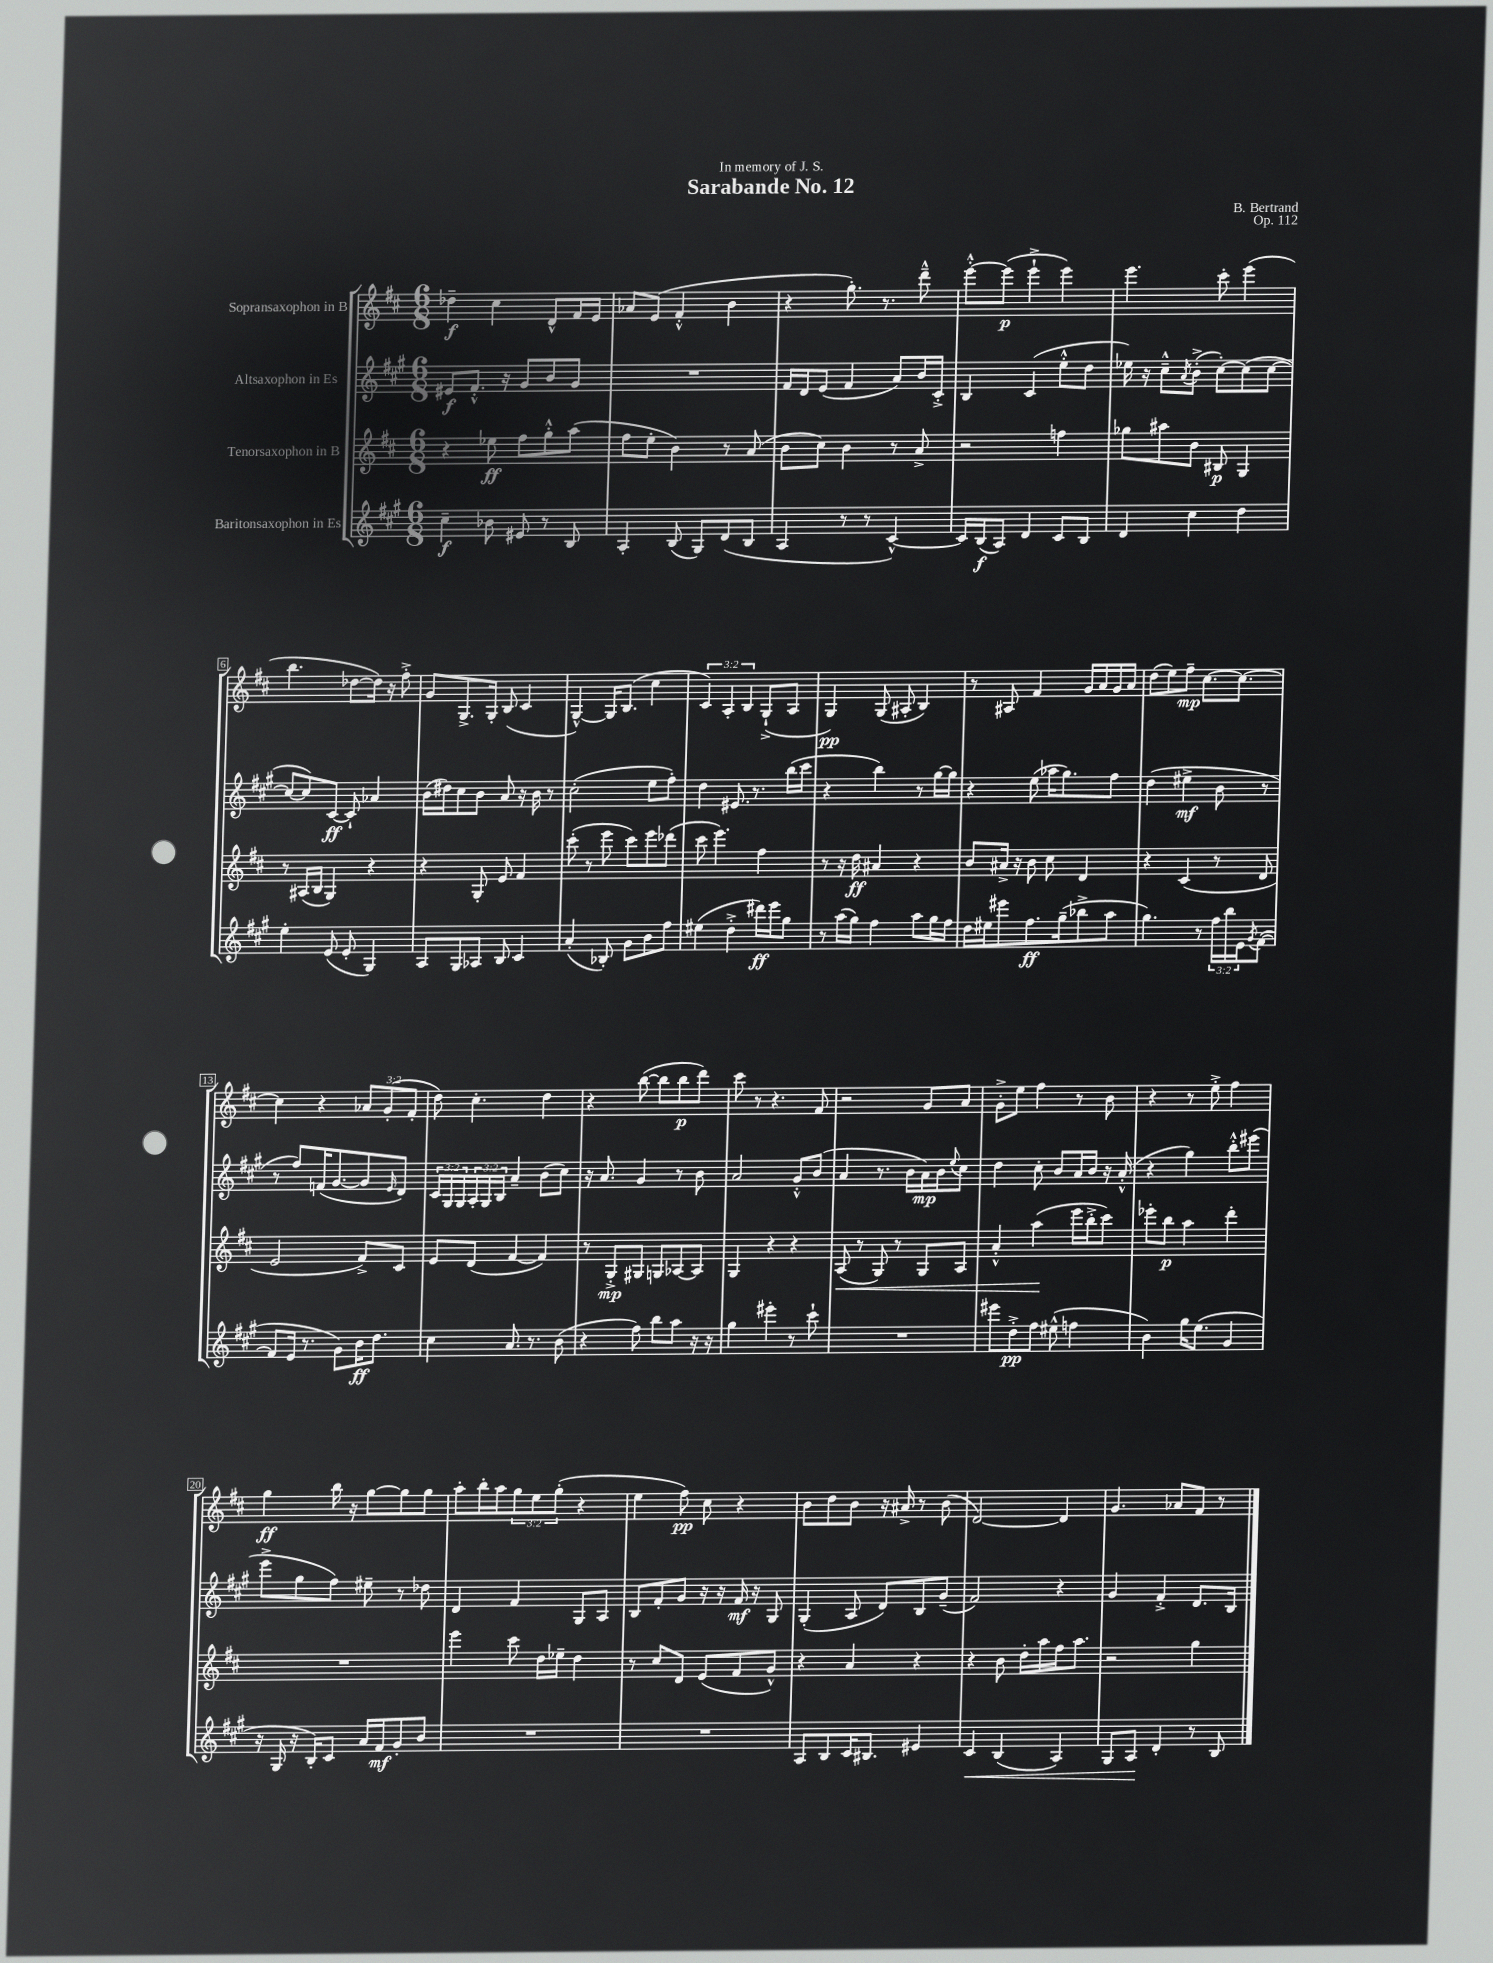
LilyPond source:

\header { title = "Sarabande No. 12" composer = "B. Bertrand" dedication = "In memory of J. S." opus = "Op. 112" }
<<
\new StaffGroup <<
\new Staff = "s0" \with { instrumentName = "Sopransaxophon in B" } {
    \clef treble \key d \major \numericTimeSignature \time 6/8 \override Staff.TupletNumber.text = #tuplet-number::calc-fraction-text
    des''4--\f cis''4 d'8-^ fis'16 e'16 |
    aes'8 e'8( fis'4-.-^ b'4 |
    r4 g''8.-.) r8. d'''8---^ |
    e'''8~-.-^ e'''8\p( e'''4-!-> e'''4) |
    e'''4. cis'''8-. e'''4( |
    b''4. des''8~ des''16) r16 fis''8-.-> |
    g'8 g8.-> g16-. b8( cis'4 |
    g4~-^) g16 b8.( cis''4 |
    \tuplet 3/2 { cis'4) a4-. b4 } g8-!->( a8 |
    g4\pp) g8( ais8-. b4) |
    r8 ais8 fis'4 g'16 a'16 g'16 a'16 |
    d''8( e''8) fis''8--\mp cis''8.~ cis''8.~ |
    cis''4 r4 \tuplet 3/2 { aes'8 g'8-.( fis'8-. } |
    d''8) cis''4.-. d''4 |
    r4 b''8~( b''8 b''8\p d'''8) |
    cis'''8 r8 r4. fis'8 |
    r2 g'8 a'8 |
    g'8-.-> e''8 fis''4 r8 b'8 |
    r4 r8 e''8-.-> fis''4 |
    g''4\ff b''16 r16 g''8~ g''8 g''8 |
    a''8-. b''16-. a''16 \tuplet 3/2 { g''8 e''8 g''8-.( } r4 |
    e''4 fis''8\pp) cis''8 r4 |
    b'8 d''8 b'8 r16 ais'16-> r8 b'8( |
    d'2~) d'4 |
    g'4. aes'8 fis'8 r8 \bar "|." |
}
\new Staff = "s1" \with { instrumentName = "Altsaxophon in Es" } {
    \clef treble \key a \major \numericTimeSignature \time 6/8 \override Staff.TupletNumber.text = #tuplet-number::calc-fraction-text
    eis'8\f fis'8.-.-^ r16 gis'8 b'8 gis'8 |
    R2. |
    fis'16 d'16 e'8( fis'4 a'8) b'16 cis'16-.-> |
    b4 cis'4( e''8-.-^ d''8 |
    ees''16) r16 cis''8---^ \acciaccatura { a'8 } b'8-.->( cis''8~-.) cis''8( cis''8~ |
    cis''8~ cis''8) cis'8~\ff cis'8-! aes'4 |
    b'16( dis''16) cis''8 b'8 a'8 r16 b'16 r8 |
    cis''2-.( e''8 fis''8-.) |
    d''4 eis'8. r8. b''16( cis'''16 |
    r4 b''4) r8 gis''16~ gis''16 |
    r4 e''8( aes''16 gis''8.) fis''8 |
    d''4( eis''4->\mf b'8 r8 |
    r8 fis''8) f'16( gis'8.~ gis'8 \grace { e'16 } d'8) |
    \tuplet 3/2 { cis'16 gis16 gis16 } \tuplet 3/2 { a16-. gis16 b16 } a'4-- b'8( cis''8) |
    r16 a'8. gis'4 r8 b'8 |
    a'2 gis'8-.-^ b'8( |
    a'4 r8. b'16 a'16\mp) b'16 \appoggiatura { e''8 } cis''8 |
    d''4 cis''8-. b'8 a'16 b'16 r16 a'16-.-^( |
    r4 gis''4) b''8-.-^ eis'''8( |
    e'''8-> gis''8 fis''8) eis''8-- r8 des''8 |
    d'4 fis'4 gis8 a8 |
    b8 fis'8-. gis'8 r16 r16 fis'16\mf r16 gis8 |
    gis4-.( a8 d'8) b8 gis'8--( |
    fis'2) r4 |
    gis'4 fis'4-.-> d'8. b16 \bar "|." |
}
\new Staff = "s2" \with { instrumentName = "Tenorsaxophon in B" } {
    \clef treble \key d \major \numericTimeSignature \time 6/8
    r4 ees''8\ff fis''8 g''8-.-^ a''8( |
    fis''8 e''8-. b'4) r8 a'8( |
    b'8 cis''8) b'4 r8 a'8-> |
    r2 f''4 |
    ges''8 ais''8 b'8 bis8\p g4 |
    r8 ais16( b16 g4) r4 |
    r4 g8-. e'8 fis'4 |
    cis'''8-.( r8 e'''8 cis'''8) e'''8 des'''8( |
    cis'''8 e'''4.) fis''4 |
    r8 r16 d''16\ff ais'4 r4 |
    b'8 ais'16-> r16 b'8 cis''8 d'4 |
    r4 cis'4( r8 d'8 |
    e'2 fis'8->) cis'8 |
    e'8 d'8( fis'4~ fis'4) |
    r8 g8-.->\mp gis8 g8 aes8~ aes8 |
    g4 r4 r4 |
    a8\<( r8 g8) r8 g8 a8 |
    a'4-.-^ a''4\!( e'''16 b''16-.-> cis'''8) |
    ees'''8-. b''8\p a''4 d'''4-. |
    R2. |
    e'''4 cis'''8 d''16 ees''16-- d''4 |
    r8 cis''8 d'8 e'8( fis'8 g'8-^) |
    r4 a'4 r4 |
    r4 b'8 d''16-. a''16 fis''16 a''8. |
    r2 g''4 \bar "|." |
}
\new Staff = "s3" \with { instrumentName = "Baritonsaxophon in Es" } {
    \clef treble \key a \major \numericTimeSignature \time 6/8 \override Staff.TupletNumber.text = #tuplet-number::calc-fraction-text
    cis''4--\f bes'8 eis'8 r8 b8 |
    a4-. b8( gis8) d'8( b8 |
    a4 r8 r8 cis'4~-^) |
    cis'16 b16\f( a8) d'4 cis'8 b8 |
    d'4 cis''4 d''4 |
    e''4-. e'8( e'8-. gis4) |
    a8 gis8 aes8 b8 cis'4 |
    a'4-.( bes8-.) gis'8 b'8 fis''8 |
    eis''4( d''4-.-> dis'''16\ff) e'''16 gis''8 |
    r8 a''16( gis''16) fis''4 a''8 gis''16 fis''16 |
    d''16 eis''16 eis'''8 fis''8.\ff gis''16--( bes''8-> a''8 |
    gis''4.) r8 \tuplet 3/2 { fis''16 b''16 e'16 } \acciaccatura { gis'8 } fis'8~( |
    fis'8 e'16 r8. gis'8) b'16\ff d''8. |
    cis''4 a'8. r8. b'8( |
    r4 fis''8) b''8 a''8 r16 r16 |
    gis''4 eis'''4-. r8 cis'''8-! |
    R2. |
    eis'''8 d''8-.->\pp fis''8 eis''8-^( f''4 |
    b'4) gis''16 e''8.( gis'4 |
    r16 gis16 r16 b16-.) cis'8 a'16 fis'16\mf gis'8-. b'8 |
    R2. |
    R2. |
    a8 b8 cis'16 bis8. eis'4 |
    cis'4\< b4( a4) |
    gis8 a8\! d'4-. r8 b8 \bar "|." |
}
>>
>>
\layout { \context { \Score \override BarNumber.stencil = #(make-stencil-boxer 0.1 0.3 ly:text-interface::print) } }
